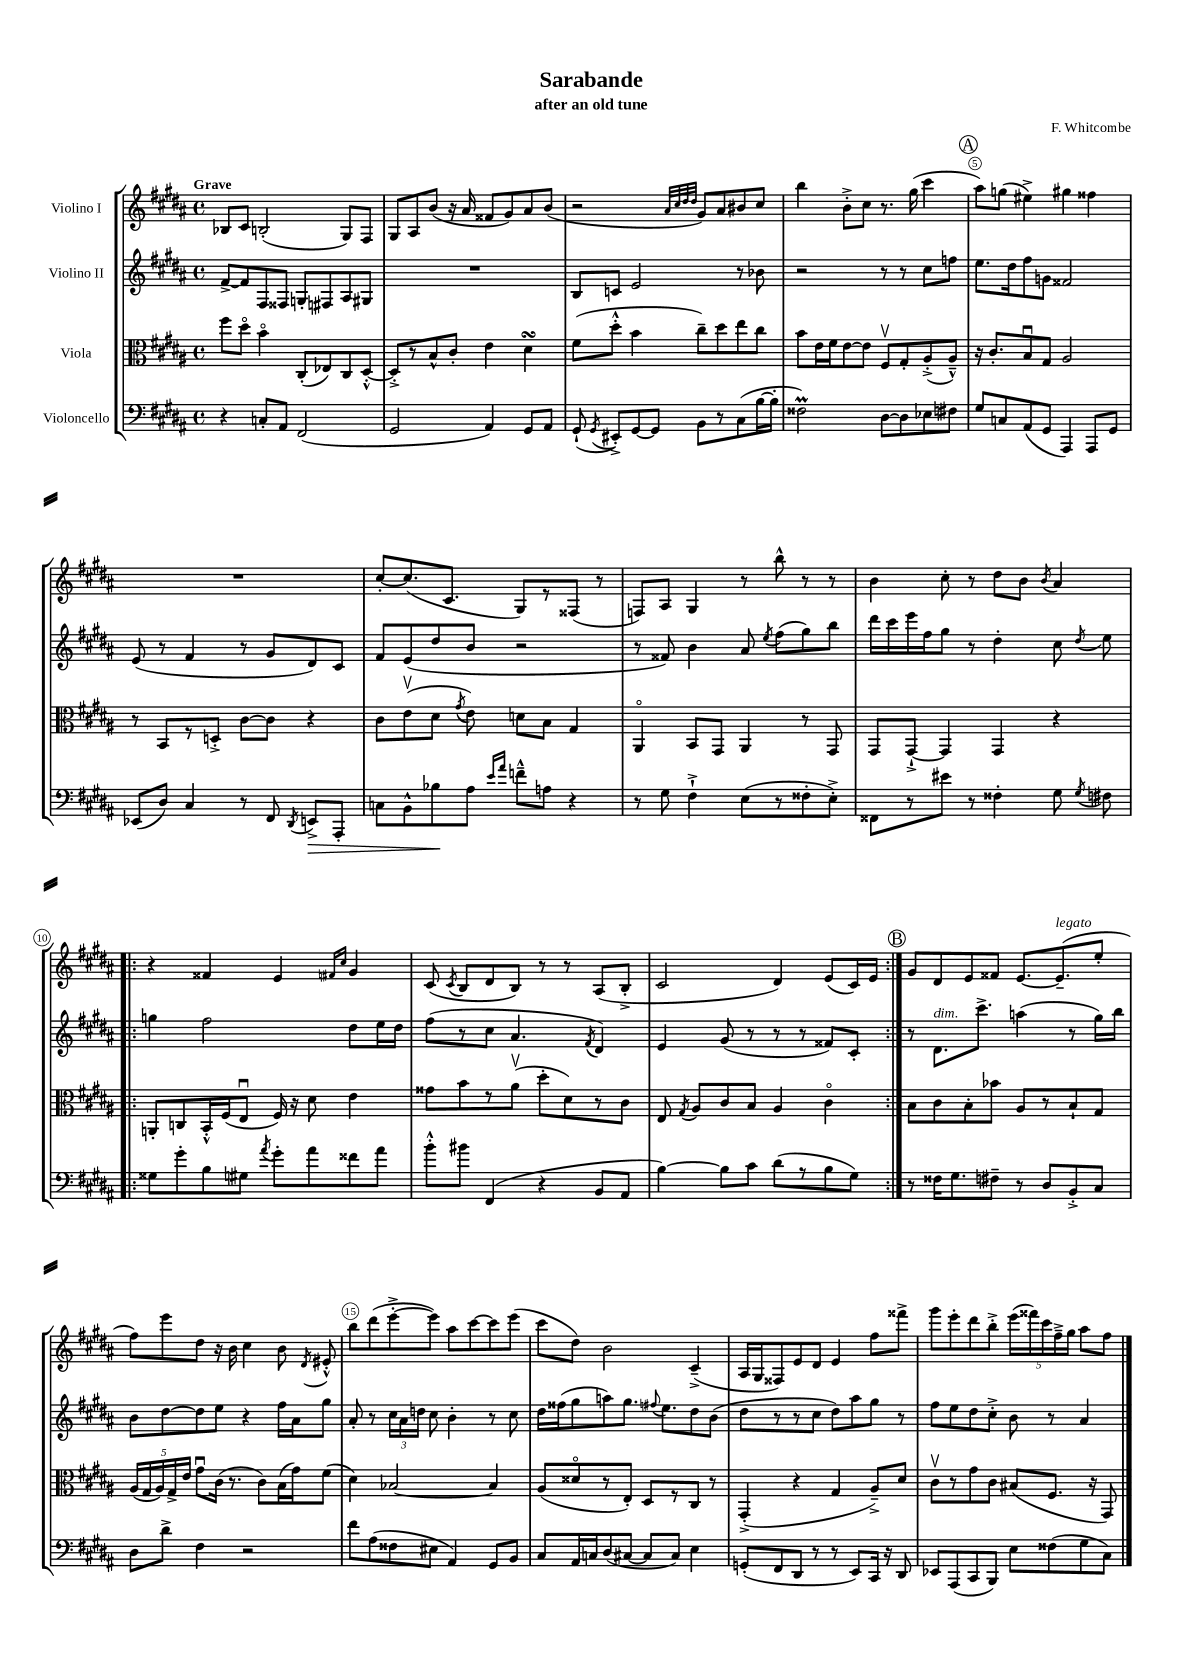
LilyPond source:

\header { title = "Sarabande" composer = "F. Whitcombe" subtitle = "after an old tune" }
<<
\new StaffGroup <<
\new Staff = "s0" \with { instrumentName = "Violino I" } {
    \clef treble \key b \major \defaultTimeSignature \time 4/4 \tempo "Grave"
    \autoBeamOff bes8[ cis'8] b2-.( gis8[) fis8] |
    gis8[ ais8 b'8]( r16 ais'16 fisis'8[ gis'8) ais'8 b'8]( |
    r2 \grace { ais'32[ cis''32 dis''32 dis''32] } gis'8[) ais'8 bis'8 cis''8] |
    b''4 b'8[-.-> cis''8] r8. gis''16( cis'''4 |
    \mark \markup { \circle "A" } ais''8[) g''8]( eis''4->) gis''4 fisis''4 |
    R1 |
    cis''8[~-. cis''8.( cis'8.] gis8[) r8 fisis8]( r8 |
    f8[) ais8] gis4 r8 b''8-^ r8 r8 |
    b'4 cis''8-. r8 dis''8[ b'8] \acciaccatura { b'8 } ais'4 |
    \repeat volta 2 { r4 fisis'4 e'4 \grace { fis'16[ cis''16] } gis'4 |
    cis'8( \acciaccatura { cis'8 } b8[ dis'8 b8]) r8 r8 ais8[( b8]-.-> |
    cis'2 dis'4) e'8[( cis'16) e'16] | }
    \mark \markup { \circle "B" } gis'8[ dis'8 e'8 fisis'8] e'8.[~ e'8.--^\markup { \italic "legato" }( e''8]-. |
    fis''8[) e'''8 dis''8] r16 b'16 cis''4 b'8 \acciaccatura { dis'8 } eis'8-.-^ |
    b''8[ dis'''8( e'''8~-.-> e'''8]) ais''8[ cis'''8~ cis'''8 e'''8]( |
    cis'''8[ dis''8]) b'2 cis'4--->( |
    ais16[ gis16 fisis8) e'8 dis'8] e'4 fis''8[ fisis'''8]-> |
    gis'''8[ e'''8-. dis'''8 b''8]-.-> \tuplet 5/4 { e'''16[( fisis'''16) cis'''16 fis''16---> gis''16] } ais''8[ fis''8] \bar "|." |
}
\new Staff = "s1" \with { instrumentName = "Violino II" } {
    \clef treble \key b \major \defaultTimeSignature \time 4/4
    \autoBeamOff fis'8[~-> fis'8 fis8 fisis8] g8[-. fis8 ais8 gis8] |
    R1 |
    b8[ c'8] e'2 r8 bes'8 |
    r2 r8 r8 cis''8[ f''8] |
    \mark \markup { \circle "A" } e''8.[ dis''16 fis''8 g'8] fisis'2 |
    e'8( r8 fis'4 r8 gis'8[ dis'8) cis'8] |
    fis'8[ e'8( dis''8 b'8] r2 |
    r8 fisis'8) b'4 ais'8 \acciaccatura { e''8 } fis''8[( gis''8) b''8] |
    dis'''16[ cis'''16 e'''16 fis''16 gis''8] r8 dis''4-. cis''8 \acciaccatura { dis''8 } e''8 |
    \repeat volta 2 { g''4 fis''2 dis''8[ e''16 dis''16] |
    fis''8[( r8 cis''8] ais'4. \acciaccatura { fis'8 } dis'4) |
    e'4 gis'8( r8 r8 r8 fisis'8[) cis'8]-. | }
    \mark \markup { \circle "B" } r8 dis'8.[^\markup { \italic "dim." } cis'''8.]-> a''4( r8 gis''16[) b''16] |
    b'8[ dis''8~ dis''8 e''8] r4 fis''16[ ais'16 gis''8] |
    ais'8-. r8 \tuplet 3/2 { cis''16[ ais'16 d''16] } cis''8 b'4-. r8 cis''8 |
    dis''16[ fisis''16( gis''8 a''8) gis''8.] \appoggiatura { fis''8 } e''8.[ dis''8 b'8]( |
    dis''8[ r8 r8 cis''8] dis''8[) ais''8 gis''8] r8 |
    fis''8[ e''8 dis''8 cis''8]-.-> b'8 r8 ais'4 \bar "|." |
}
\new Staff = "s2" \with { instrumentName = "Viola" } {
    \clef alto \key b \major \defaultTimeSignature \time 4/4
    \autoBeamOff fis''8[ dis''8]\flageolet b'4\flageolet cis8[-.( ees8) cis8 dis8]~-.-^ |
    dis8[-.-> r8 b8-^ cis'8]-. e'4 dis'4\turn |
    fis'8[( dis''8]-.-^ b'4 cis''8[--) dis''8 e''8 cis''8] |
    b'8[ e'16 fis'16 e'8~ e'8] fis8[\upbow gis8-. ais8-.->( ais8]---^) |
    \mark \markup { \circle "A" } r16 cis'8.[-. b8\downbow gis8] ais2 |
    r8 b,8[ r8 d8]-.-> cis'8[~ cis'8] r4 |
    cis'8[ e'8\upbow( dis'8] \acciaccatura { gis'8 } e'8) d'8[ b8] gis4 |
    ais,4\flageolet b,8[ gis,8] ais,4 r8 gis,8 |
    gis,8[ gis,8]~-!-> gis,4 gis,4 r4 |
    \repeat volta 2 { a,8[-. c8 b,16-.-^ fis16( e8]\downbow fis16) r16 dis'8 e'4 |
    gisis'8[ b'8 r8 ais'8]\upbow( dis''8[-. dis'8) r8 cis'8] |
    e8 \acciaccatura { gis8 } ais8[ cis'8 b8] ais4 cis'4\flageolet | }
    \mark \markup { \circle "B" } b8[ cis'8 b8-. bes'8] ais8[ r8 b8-! gis8] |
    \tuplet 5/4 { ais16[( gis16 ais16) gis16-> e'16] } gis'8[\downbow cis'16]( r8. cis'8[) b16( gis'16) fis'8]( |
    dis'4) bes2~ bes4 |
    ais8[( disis'8\flageolet r8 e8]-.) dis8[ r8 cis8] r8 |
    gis,4-.->( r4 gis4 ais8[--->) dis'8] |
    cis'8[\upbow r8 gis'8 cis'8] bis8[( fis8.] r16 gis,8) \bar "|." |
}
\new Staff = "s3" \with { instrumentName = "Violoncello" } {
    \clef bass \key b \major \defaultTimeSignature \time 4/4
    \autoBeamOff r4 c8[-. ais,8] fis,2( |
    gis,2 ais,4) gis,8[ ais,8] |
    gis,8-!( \acciaccatura { gis,8 } eis,8[-.->) gis,8~ gis,8] b,8[ r8 cis8( b16~ b16]-. |
    fisis2\prall) dis8[~ dis8 ees8 fis8] |
    \mark \markup { \circle "A" } gis8[ c8 ais,8( gis,8] ais,,4) ais,,8[ gis,8] |
    ees,8[( dis8]) cis4 r8 fis,8 \acciaccatura { dis,8 } e,8[->\> ais,,8]-. |
    c8[ b,8-^ bes8\! ais8] \grace { e'16[ ais'16] } f'8[---^ a8] r4 |
    r8 gis8 fis4-!-> e8[( r8 fisis8-. e8]-.->) |
    fisis,8[ r8 eis'8] r8 fisis4-. gis8 \acciaccatura { gis8 } fis8 |
    \repeat volta 2 { gisis8[ gis'8-. b8 gis8] \acciaccatura { ais'8 } gis'8[-. ais'8 fisis'8 ais'8] |
    b'8[-.-^ bis'8] fis,4( r4 b,8[ ais,8] |
    b4~) b8[ cis'8] dis'8[( r8 b8 gis8]) | }
    \mark \markup { \circle "B" } r8 fisis16[ gis8. fis8]-- r8 dis8[ b,8-.-> cis8] |
    dis8[ dis'8]-> fis4 r2 |
    fis'8[ ais8( fisis8 eis8] ais,4) gis,8[ b,8] |
    cis8[ ais,16 c16 dis8( cis8]~ cis8[ cis8]) e4 |
    g,8[-.( fis,8 dis,8] r8 r8 e,8[) cis,16] r16 dis,8 |
    ees,8[ ais,,8( cis,8 b,,8]) e8[ fisis8( gis8 cis8]) \bar "|." |
}
>>
>>
\layout { \context { \Score \override BarNumber.break-visibility = ##(#f #t #t) barNumberVisibility = #(every-nth-bar-number-visible 5) \override BarNumber.stencil = #(make-stencil-circler 0.1 0.3 ly:text-interface::print) } }
